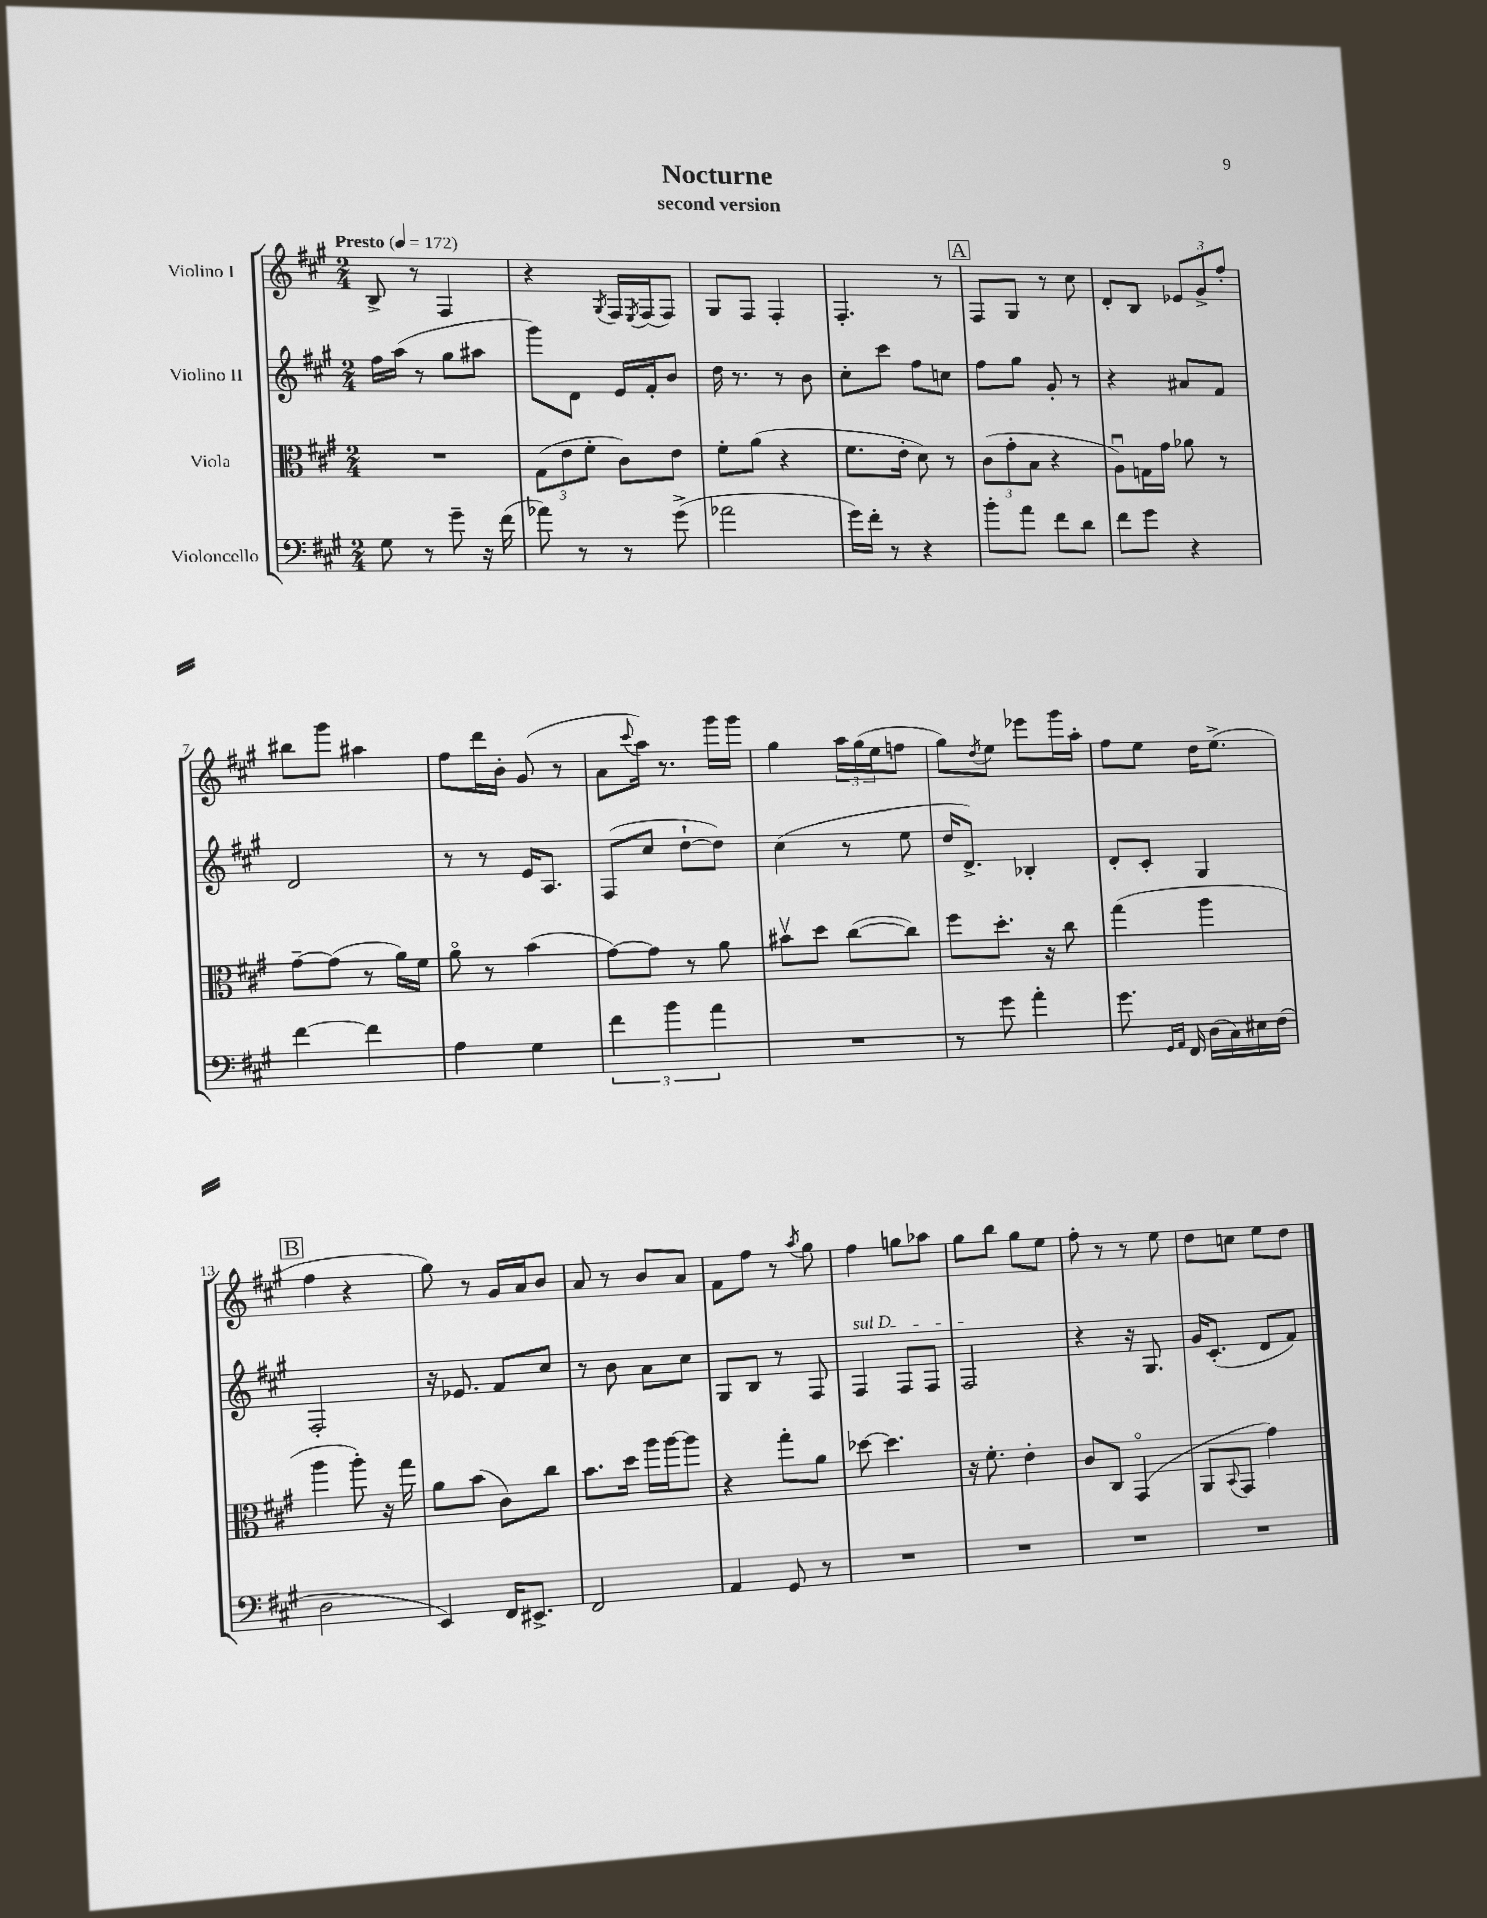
\header { title = "Nocturne" subtitle = "second version" }
<<
\new StaffGroup <<
\new Staff = "s0" \with { instrumentName = "Violino I" } {
    \clef treble \key a \major \numericTimeSignature \time 2/4 \tempo "Presto" 4 = 172
    b8-> r8 fis4 |
    r4 \acciaccatura { gis8 } fis16 \acciaccatura { e8 } fis16( fis8) |
    gis8 fis8 fis4-. |
    fis4.-. r8 |
    \mark \markup { \box "A" } fis8 gis8 r8 cis''8 |
    d'8-. b8 \tuplet 3/2 { ees'8 gis'8-> fis''8-. } |
    bis''8 gis'''8 ais''4 |
    fis''8 d'''16 b'16-. gis'8( r8 |
    a'8 \appoggiatura { cis'''8 } a''16) r8. gis'''16 gis'''16 |
    gis''4 \tuplet 3/2 { a''16 gis''16( e''16 } f''8 |
    gis''8) \acciaccatura { d''8 } e''8 ees'''8 gis'''16 a''16-. |
    fis''8 e''8 d''16 e''8.->( |
    \mark \markup { \box "B" } fis''4 r4 |
    gis''8) r8 gis'16 a'16 b'8 |
    a'8 r8 b'8 a'8 |
    fis'8 fis''8 r8 \acciaccatura { a''8 } gis''8 |
    fis''4 g''8 aes''8 |
    gis''8 b''8 gis''8 e''8 |
    fis''8-. r8 r8 e''8 |
    d''8 c''8 e''8 d''8 \bar "|." |
}
\new Staff = "s1" \with { instrumentName = "Violino II" } {
    \clef treble \key a \major \numericTimeSignature \time 2/4
    fis''16 a''16( r8 gis''8 ais''8 |
    gis'''8) d'8 e'16 fis'16-. b'8 |
    d''16 r8. r8 b'8 |
    cis''8-. cis'''8 fis''8 c''8 |
    \mark \markup { \box "A" } fis''8 gis''8 gis'8-. r8 |
    r4 ais'8 fis'8 |
    d'2 |
    r8 r8 e'16 a8. |
    fis8( cis''8 d''8~-! d''8) |
    cis''4( r8 e''8 |
    d''16 d'8.->) bes4-. |
    d'8-. cis'8-. gis4 |
    \mark \markup { \box "B" } fis2-. |
    r16 ees'8. fis'8 cis''8 |
    r8 b'8 a'8 cis''8 |
    gis8 b8 r8 fis8 |
    \once \override TextSpanner.bound-details.left.text = \markup { \italic "sul D" } fis4\startTextSpan fis8 fis8 |
    fis2\stopTextSpan |
    r4 r16 gis8. |
    gis'16 cis'8.-.( d'8 fis'8) \bar "|." |
}
\new Staff = "s2" \with { instrumentName = "Viola" } {
    \clef alto \key a \major \numericTimeSignature \time 2/4
    R2 |
    \tuplet 3/2 { gis8( e'8 fis'8-. } cis'8) e'8 |
    fis'8-. a'8( r4 |
    fis'8. e'16-. d'8) r8 |
    \mark \markup { \box "A" } \tuplet 3/2 { cis'8( gis'8-. b8 } r4 |
    a8\downbow) g16 gis'16 aes'8 r8 |
    gis'8~-- gis'8( r8 a'16) fis'16 |
    a'8\flageolet r8 b'4( |
    gis'8~) gis'8 r8 a'8 |
    bis'8\upbow d''8 cis''8~( cis''8) |
    fis''8 d''8.-. r16 cis''8 |
    gis''4( a''4 |
    \mark \markup { \box "B" } a''4 a''8-.) r16 gis''16 |
    a'8 b'8( cis'8) cis''8 |
    b'8. d''16 a''16 a''16~ a''8 |
    r4 gis''8-. a'8 |
    des''8~ des''4. |
    r16 fis'8.-. e'4-. |
    cis'8 cis8 gis,4\flageolet( |
    a,8 \appoggiatura { b,8 } gis,8 gis'4) \bar "|." |
}
\new Staff = "s3" \with { instrumentName = "Violoncello" } {
    \clef bass \key a \major \numericTimeSignature \time 2/4
    gis8 r8 gis'8-- r16 fis'16( |
    aes'8) r8 r8 gis'8->( |
    aes'2 |
    gis'16) fis'16-. r8 r4 |
    \mark \markup { \box "A" } b'8-. a'8 fis'8 d'8 |
    fis'8 gis'8 r4 |
    fis'4~ fis'4 |
    a4 gis4 |
    \tuplet 3/2 { fis'4 b'4 a'4 } |
    R2 |
    r8 gis'8 a'4-. |
    gis'8. \grace { gis,16 a,16 } fis,16 d16( cis16) eis16 fis16( |
    \mark \markup { \box "B" } d2 |
    e,4) fis,16 eis,8.-> |
    fis,2 |
    a,4 gis,8 r8 |
    R2 |
    R2 |
    R2 |
    R2 \bar "|." |
}
>>
>>
